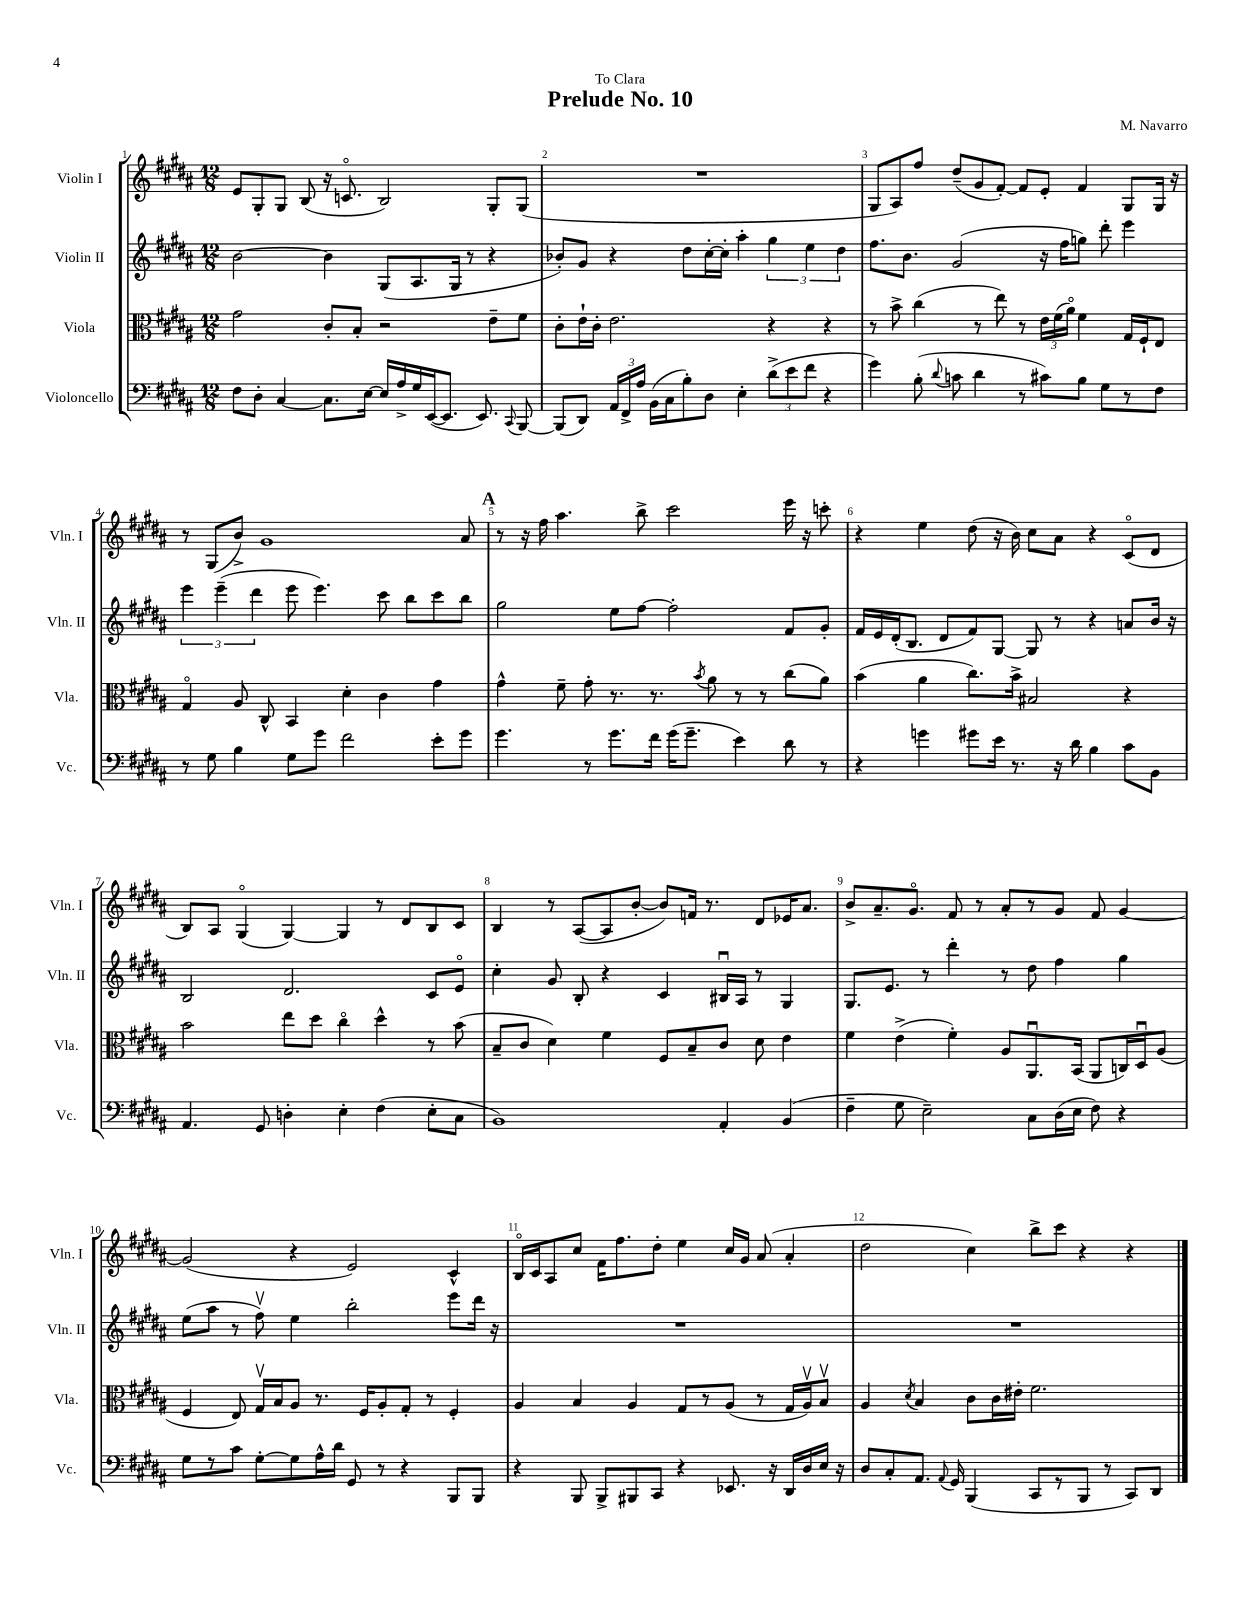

**kern	**kern	**kern	**kern
*part4	*part3	*part2	*part1
*staff4	*staff3	*staff2	*staff1
*I"Violoncello	*I"Viola	*I"Violin II	*I"Violin I
*I'Vc.	*I'Vla.	*I'Vln. II	*I'Vln. I
*clefF4	*clefC3	*clefG2	*clefG2
*k[f#c#g#d#a#]	*k[f#c#g#d#a#]	*k[f#c#g#d#a#]	*k[f#c#g#d#a#]
*M12/8	*M12/8	*M12/8	*M12/8
=1	=1	=1	=1
8F#\L	2g#\	[2b\	8e/L
8D#'\J	.	.	8G#'/
[4C#/	.	.	8G#/J
.	.	.	(8B/
8.C#\L]	8c#'/L	4b\]	16r
.	.	.	8.cn/
.	8B'/J	.	.
[16E\Jk	.	.	.
16E/LL]	2r	(8G#/L	2B/)
16A#^/	.	.	.
16G#/	.	8.A#/	.
([16EE/J	.	.	.
8.EE/J]	.	.	.
.	.	16G#/Jk	.
.	.	8r	.
8.EE/)	.	.	.
.	8e~\L	4r	8G#'/L
8qqCC#/	.	.	.
[8BBB/	8f#\J	.	(8G#/J
=2	=2	=2	=2
(8BBB/L]	8c#'\L	8b-X'/L)	1.r
8DD#/J)	16e`\L	8g#/J	.
.	16c#'\JJ	.	.
24AA#/LL	2.e\	4r	.
24FF#^/	.	.	.
24A#/JJ	.	.	.
(16BB\LL	.	.	.
16C#\J	.	.	.
8B'\)	.	8dd#\L	.
8D#\J	.	[16cc#'\L	.
.	.	16cc#'\JJ]	.
4E'\	.	4aa#'\	.
(12d#^\L	4r	6gg#\	.
12e\	.	.	.
12f#\J	.	6ee\	.
4r	4r	.	.
.	.	6dd#\	.
=3	=3	=3	=3
4g#\)	8r	8.ff#\L	8G#/L
.	8b^\	.	8A#/)
.	.	8.b\J	.
(8B'\	(4cc#\	.	8ff#/J
8qqd#/	.	.	.
8cn\	.	(2g#/	(8dd#~/L
4d#\	8r	.	8g#/
.	8ee\)	.	[8f#'/J)
8r	8r	.	8f#/L]
8c#X\L)	24e\LL	16r	8e'/J
.	(24f#\	.	.
.	.	16ff#\KL	.
.	24a#\JJ)	.	.
8B\J	4f#\	8ggn\J)	4f#/
8G#\L	.	8ddd#'\	.
8r	16G#/LL	4eee\	8G#/L
.	16F#`/J	.	.
8F#\J	8E/J	.	16G#/Jk
.	.	.	16r
!!LO:LB:g=z
=4	=4	=4	=4
8r	4G#/	6eee\	8r
8G#\	.	.	(8G#/L
.	.	(6eee~\	.
4B\	8A#/	.	8b^/J)
.	.	6ddd#\	.
.	8C#^^/	.	1g#
8G#\L	4BB/	8eee\	.
8g#\J	.	4.eee\)	.
2f#\	4d#'\	.	.
.	4c#\	8ccc#\	.
.	.	8bb\L	.
8e'\L	4g#\	8ccc#\	.
8g#\J	.	8bb\J	8a#/
!!LO:REH:place=s1:t=A
=5	=5	=5	=5
4.g#\	4g#^^\	2gg#\	8r
.	.	.	16r
.	.	.	16ff#\
.	8f#~\	.	4.aa#\
8r	8g#'\	.	.
8.g#\L	8.r	8ee\L	.
.	.	[8ff#\J	8bb^\
16f#\Jk	8.r	.	.
(16g#\KL	.	2ff#'\]	2ccc#\
8.g#~\J	.	.	.
.	8qb/	.	.
.	8a#\	.	.
4e\)	8r	.	.
.	8r	.	.
8d#\	(8cc#\L	8f#/L	16eee\
.	.	.	16r
8r	8a#\J)	8g#'/J	8cccn'\
=6	=6	=6	=6
4r	(4b\	16f#/LL	4r
.	.	16e/	.
.	.	(16d#'/J	.
.	.	8.B/J	.
4gn\	4a#\	.	4ee\
.	.	8d#/L	.
8g#X\L	8.cc#\L)	8f#/)	(8dd#\
16e\Jk	.	[8G#/J	16r
8.r	16b^\Jk	.	16b\)
.	2B#X/	8G#/]	8cc#\L
16r	.	8r	8a#\J
16d#\	.	.	.
4B\	.	4r	4r
8c#\L	4r	8an/L	(8c#/L
8BB\J	.	16b/Jk	8d#/J
.	.	16r	.
!!LO:LB:g=z
=7	=7	=7	=7
4.AA#/	2b\	2B/	8B/L)
.	.	.	8A#/J
.	.	.	(4G#/
8GG#/	.	.	.
4Dn'\	8ee\L	2.d#/	[4G#/)
.	8dd#\J	.	.
4E'\	4cc#\	.	4G#/]
(4F#\	4dd#^^\	.	8r
.	.	.	8d#/L
8E'\L	8r	8c#/L	8B/
8C#\J	(8b\	8e/J	8c#/J
=8	=8	=8	=8
1BB)	8B~/L	4cc#'\	4B/
.	8c#/J	.	.
.	4d#\)	8g#/	8r
.	.	8B'/	([8A#/L
.	4f#\	4r	8A#/]
.	.	.	[8b'/J
.	8F#/L	4c#/	8b/L])
.	8B~/	.	16fn/Jk
.	.	.	8.r
4AA#'/	8c#/J	16B#Xu/LL	.
.	.	16A#/JJ	.
.	8d#\	8r	8d#/L
(4BB/	4e\	4G#/	16e-X/K
.	.	.	8.a#/J
=9	=9	=9	=9
4F#~\	4f#\	8.G#/L	8b^/L
.	.	.	8.a#~/
.	.	8.e/J	.
8G#\	(4e^\	.	.
.	.	.	8.g#/J
2E~\)	.	8r	.
.	4f#'\)	4ddd#'\	8f#/
.	.	.	8r
.	8A#/L	8r	8a#'/L
8C#\L	8.AA#u/	8dd#\	8r
(16D#\L	.	4ff#\	8g#/J
16E\JJ	(16BB/Jk	.	.
8F#\)	8AA#/L	.	8f#/
4r	16Cn/L)	4gg#\	[4g#/
.	16D#u/J	.	.
.	(8A#/J	.	.
!!LO:LB:g=z
=10	=10	=10	=10
8G#\L	4F#/	(8ee\L	(2g#/]
8r	.	8aa#\J	.
8c#\J	8E/)	8r	.
[8G#'\L	16G#v/LL	8ff#v\)	.
.	16B/J	.	.
8G#\]	8A#/J	4ee\	4r
16A#^^\L	8.r	.	.
16d#\JJ	.	.	.
8GG#/	.	2bb'\	2e/)
.	16F#/KL	.	.
8r	8A#'/	.	.
4r	8G#'/J	.	.
.	8r	.	.
8BBB/L	4F#'/	8eee\L	4c#^^/
8BBB/J	.	16ddd#\Jk	.
.	.	16r	.
=11	=11	=11	=11
4r	4A#/	1.r	16B/LL
.	.	.	16c#/J
.	.	.	8A#/
8BBB/	4B/	.	8cc#/J
8BBB^/L	.	.	16f#\KL
.	.	.	8.ff#\
8BBB#X/	4A#/	.	.
8CC#/J	.	.	8dd#'\J
4r	8G#/L	.	4ee\
.	8r	.	.
8.EE-X/	(8A#/J	.	16cc#/LL
.	.	.	16g#/JJ
.	8r	.	(8a#/
16r	.	.	.
16DD#/LL	16G#/LL	.	4a#'/
16D#/	16A#v/J)	.	.
16E/JJ	8Bv/J	.	.
16r	.	.	.
=12	=12	=12	=12
8D#/L	4A#/	1.r	2dd#\
8C#'/	.	.	.
.	8qd#/	.	.
8.AA#/J	4B/	.	.
8qqAA#/	.	.	.
16GG#/	.	.	.
(4BBB/	8c#\L	.	4cc#\)
.	16c#\L	.	.
.	16e#X'\JJ	.	.
8CC#/L	2.f#\	.	8bb^\L
8r	.	.	8ccc#\J
8BBB/J	.	.	4r
8r	.	.	.
8CC#/L)	.	.	4r
8DD#/J	.	.	.
==	==	==	==
*-	*-	*-	*-
